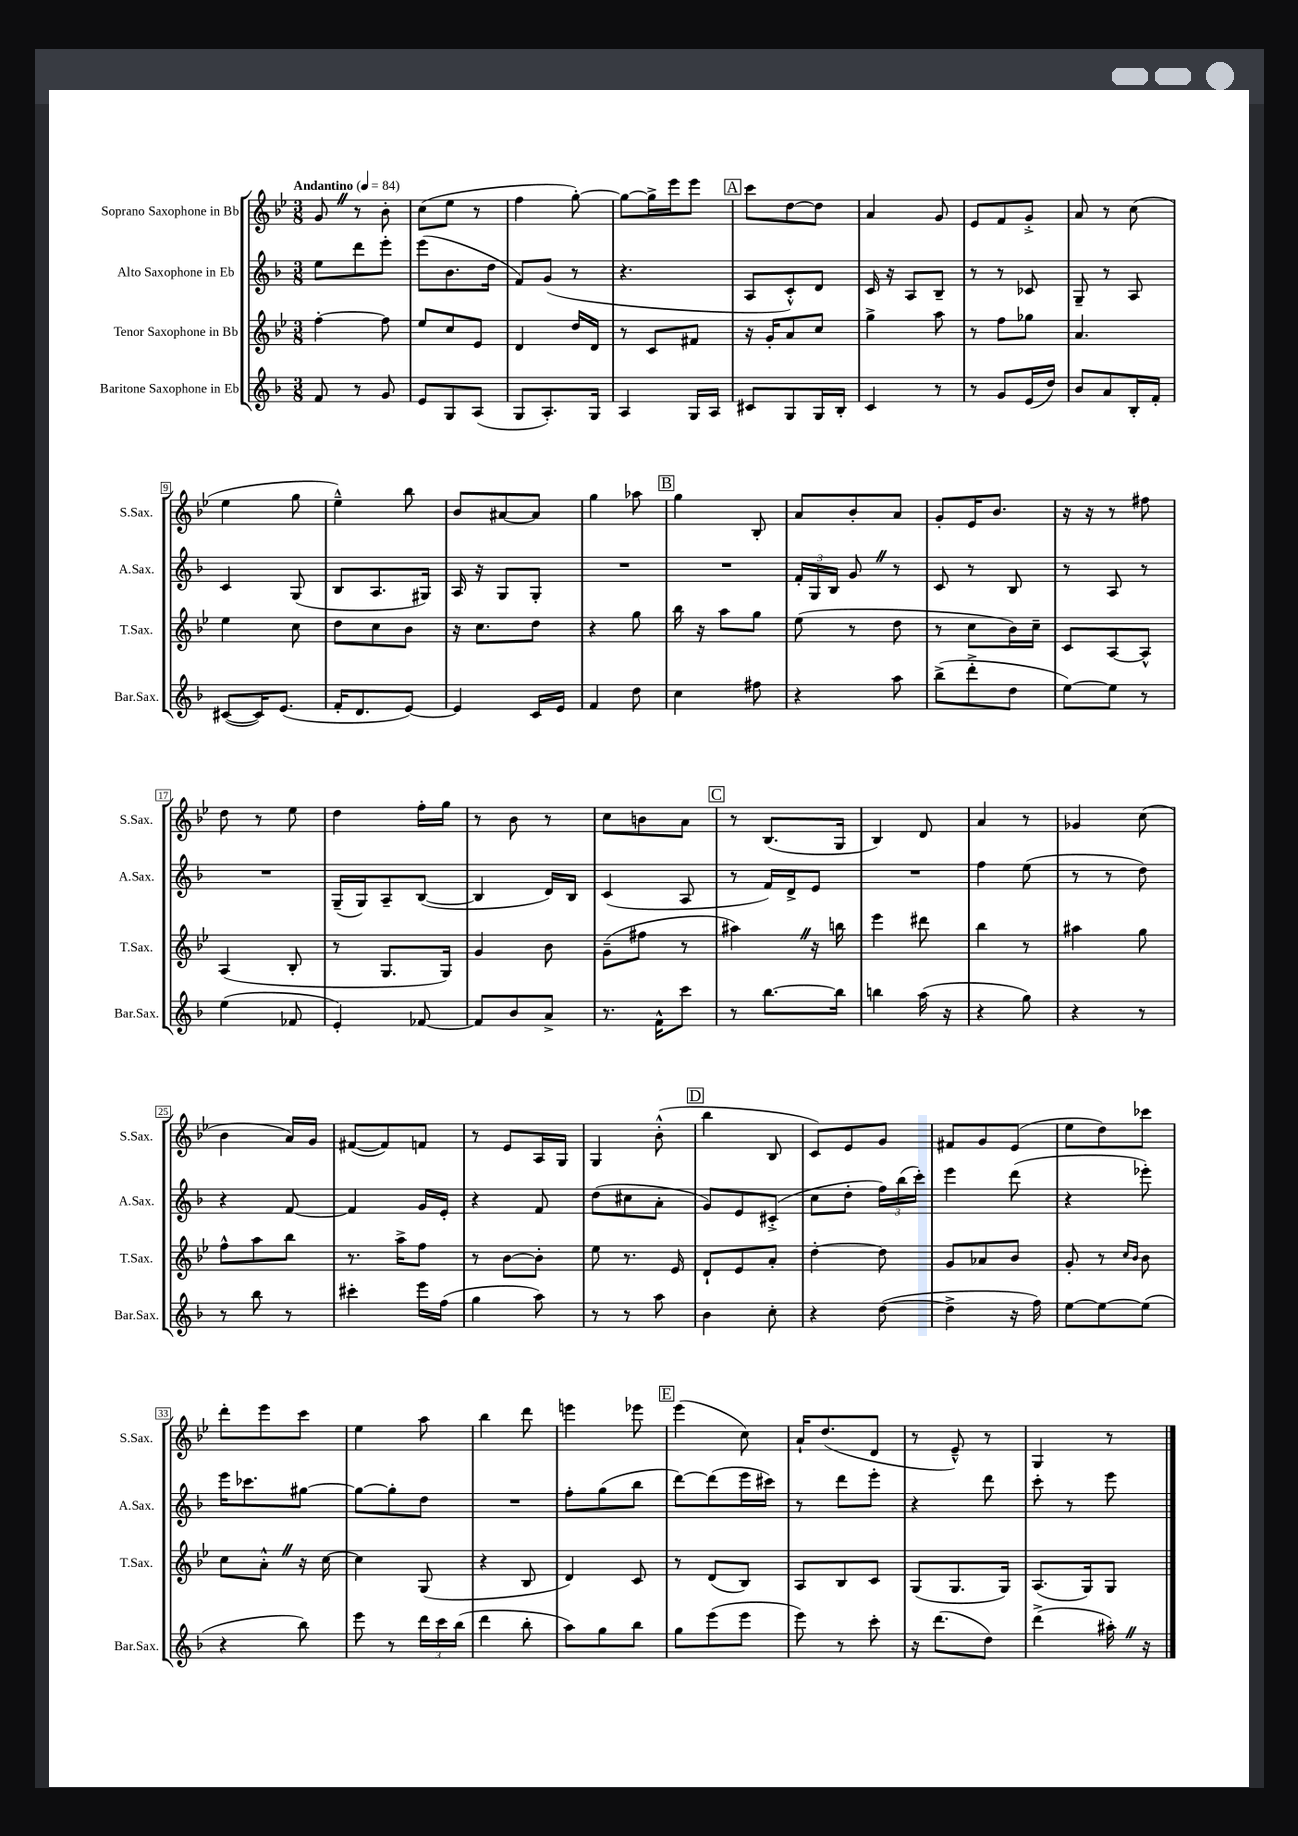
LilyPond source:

<<
\new StaffGroup <<
\new Staff = "s0" \with { instrumentName = "Soprano Saxophone in Bb" shortInstrumentName = "S.Sax." } {
    \clef treble \key bes \major \numericTimeSignature \time 3/8 \tempo "Andantino" 4 = 84
    \autoBeamOff g'8 \once \override BreathingSign.text = \markup { \musicglyph "scripts.caesura.straight" } \breathe r8 bes'8-. |
    c''8[( ees''8] r8 |
    f''4 g''8~-.) |
    g''8[~ g''16-> ees'''16 ees'''8] |
    \mark \markup { \box "A" } c'''8[ d''8~ d''8] |
    a'4 g'8 |
    ees'8[ f'8 g'8]-.-> |
    a'8 r8 c''8( |
    ees''4 g''8 |
    ees''4---^) bes''8 |
    bes'8[ ais'8~ ais'8] |
    g''4 aes''8 |
    \mark \markup { \box "B" } g''4 bes8-. |
    a'8[ bes'8-. a'8] |
    g'8[-. ees'16 bes'8.] |
    r16 r16 r8 fis''8 |
    d''8 r8 ees''8 |
    d''4 f''16[-. g''16] |
    r8 bes'8 r8 |
    c''8[ b'8 a'8] |
    \mark \markup { \box "C" } r8 bes8.[( g16] |
    bes4) d'8 |
    a'4 r8 |
    ges'4 c''8( |
    bes'4 a'16[) g'16] |
    fis'8[~( fis'8) f'8] |
    r8 ees'8[ a16 g16] |
    g4 bes'8-.-^( |
    \mark \markup { \box "D" } bes''4 bes8 |
    c'8[) ees'8 g'8] |
    fis'8[ g'8 ees'8]( |
    ees''8[ d''8) ces'''8] |
    d'''8[-. ees'''8 c'''8] |
    ees''4 a''8 |
    bes''4 d'''8 |
    e'''4 ees'''8 |
    \mark \markup { \box "E" } ees'''4( c''8) |
    a'16[-! d''8.( d'8] |
    r8 ees'8---^) r8 |
    g4 r8 \bar "|." |
}
\new Staff = "s1" \with { instrumentName = "Alto Saxophone in Eb" shortInstrumentName = "A.Sax." } {
    \clef treble \key f \major \numericTimeSignature \time 3/8
    \autoBeamOff e''8[ d'''8 e'''8]-. |
    e'''8[( bes'8. d''16] |
    f'8[) g'8]( r8 |
    r4. |
    \mark \markup { \box "A" } a8[ c'8-.-^) d'8] |
    c'16 r16 a8[ bes8]-- |
    r8 r8 ces'8 |
    g8-- r8 a8 |
    c'4 g8( |
    bes8[ a8. gis16]) |
    a16 r16 g8[ g8]-. |
    R4. |
    \mark \markup { \box "B" } R4. |
    \tuplet 3/2 { f'16[-. g16 bes16] } g'8 \once \override BreathingSign.text = \markup { \musicglyph "scripts.caesura.straight" } \breathe r8 |
    c'8 r8 bes8 |
    r8 a8 r8 |
    R4. |
    g16[--( g16) a8-- bes8]~( |
    bes4 d'16[) bes16] |
    c'4( a8 |
    \mark \markup { \box "C" } r8 f'16[) d'16-> e'8] |
    R4. |
    f''4 e''8( |
    r8 r8 d''8) |
    r4 f'8~ |
    f'4 g'16[ e'16]-. |
    r4 f'8 |
    d''8[( cis''8 a'8]-. |
    \mark \markup { \box "D" } g'8[) e'8 cis'8]-.->( |
    c''8[ d''8]-. \tuplet 3/2 { f''16[) bes''16( c'''16]-.) } |
    e'''4 d'''8( |
    r4 ees'''8-.) |
    e'''16[ ces'''8. gis''8]~ |
    gis''8[~ gis''8-. d''8] |
    R4. |
    f''8[-. g''8( bes''8] |
    \mark \markup { \box "E" } d'''8[~) d'''8( e'''16 cis'''16]) |
    r8 d'''8[ e'''8]-. |
    r4 d'''8 |
    c'''8-. r8 e'''8 \bar "|." |
}
\new Staff = "s2" \with { instrumentName = "Tenor Saxophone in Bb" shortInstrumentName = "T.Sax." } {
    \clef treble \key bes \major \numericTimeSignature \time 3/8
    \autoBeamOff f''4~-. f''8 |
    ees''8[ c''8 ees'8] |
    d'4 d''16[ d'16] |
    r8 c'8[ fis'8] |
    \mark \markup { \box "A" } r16 g'16[-. a'8 c''8] |
    g''4-> a''8 |
    r8 f''8[ ges''8] |
    a'4. |
    ees''4 c''8 |
    d''8[ c''8 bes'8] |
    r16 c''8.[ d''8] |
    r4 g''8 |
    \mark \markup { \box "B" } bes''16 r16 a''8[ g''8] |
    ees''8( r8 d''8 |
    r8 c''8[ bes'16) c''16]-- |
    c'8[ a8~ a8]-^ |
    a4( bes8-. |
    r8 g8.[ g16]) |
    g'4 bes'8 |
    g'8[--( fis''8] r8 |
    \mark \markup { \box "C" } ais''4) \once \override BreathingSign.text = \markup { \musicglyph "scripts.caesura.straight" } \breathe r16 b''16 |
    ees'''4 dis'''8 |
    bes''4 r8 |
    ais''4 g''8 |
    f''8[-^ a''8 bes''8] |
    r8. a''16[-> f''8] |
    r8 bes'8[~ bes'8]-. |
    ees''8 r8. ees'16 |
    \mark \markup { \box "D" } d'8[-! ees'8 a'8]-. |
    d''4~-. d''8 |
    g'8[ aes'8 bes'8] |
    g'8-. r8 \grace { c''16[ bes'16] } bes'8 |
    c''8[ a'8]-.-^ \once \override BreathingSign.text = \markup { \musicglyph "scripts.caesura.straight" } \breathe r16 c''16~ |
    c''4 g8( |
    r4 bes8 |
    d'4) c'8 |
    \mark \markup { \box "E" } r8 d'8[( bes8]) |
    a8[ bes8 c'8] |
    g8[( g8. g16]) |
    a8.[( g16) g8] \bar "|." |
}
\new Staff = "s3" \with { instrumentName = "Baritone Saxophone in Eb" shortInstrumentName = "Bar.Sax." } {
    \clef treble \key f \major \numericTimeSignature \time 3/8
    \autoBeamOff f'8 r8 g'8 |
    e'8[ g8 a8]( |
    g8[ a8.-.) g16] |
    a4 g16[ a16] |
    \mark \markup { \box "A" } cis'8[ g8 g16 bes16]-. |
    c'4 r8 |
    r8 g'8[ e'16( d''16]) |
    bes'8[ a'8 bes16-. f'16]-. |
    cis'8[~( cis'16) e'8.]( |
    f'16[-. d'8. e'8]~) |
    e'4 c'16[ e'16] |
    f'4 d''8 |
    \mark \markup { \box "B" } c''4 fis''8 |
    r4 a''8 |
    bes''8[->( d'''8-.-> d''8] |
    e''8[~) e''8] r8 |
    e''4( fes'8 |
    e'4-.) fes'8~ |
    fes'8[ bes'8 a'8]-> |
    r8. f'16[-^ c'''8] |
    \mark \markup { \box "C" } r8 bes''8.[~ bes''16] |
    b''4 a''16( r16 |
    r4 g''8) |
    r4 r8 |
    r8 bes''8 r8 |
    cis'''4-. e'''16[ f''16]( |
    g''4 a''8) |
    r8 r8 a''8 |
    \mark \markup { \box "D" } bes'4 c''8-. |
    r4 d''8~( |
    d''4-> r16 f''16) |
    e''8[~ e''8~ e''8]( |
    r4 bes''8) |
    e'''8 r8 \tuplet 3/2 { d'''16[ c'''16 bes''16]( } |
    d'''4 bes''8-. |
    a''8[) g''8 bes''8] |
    \mark \markup { \box "E" } g''8[ e'''8( e'''8] |
    e'''8) r8 c'''8-. |
    r16 d'''8.[( d''8]) |
    d'''4->( ais''16-.) \once \override BreathingSign.text = \markup { \musicglyph "scripts.caesura.straight" } \breathe r16 \bar "|." |
}
>>
>>
\layout { \context { \Score \override BarNumber.stencil = #(make-stencil-boxer 0.1 0.3 ly:text-interface::print) } }
